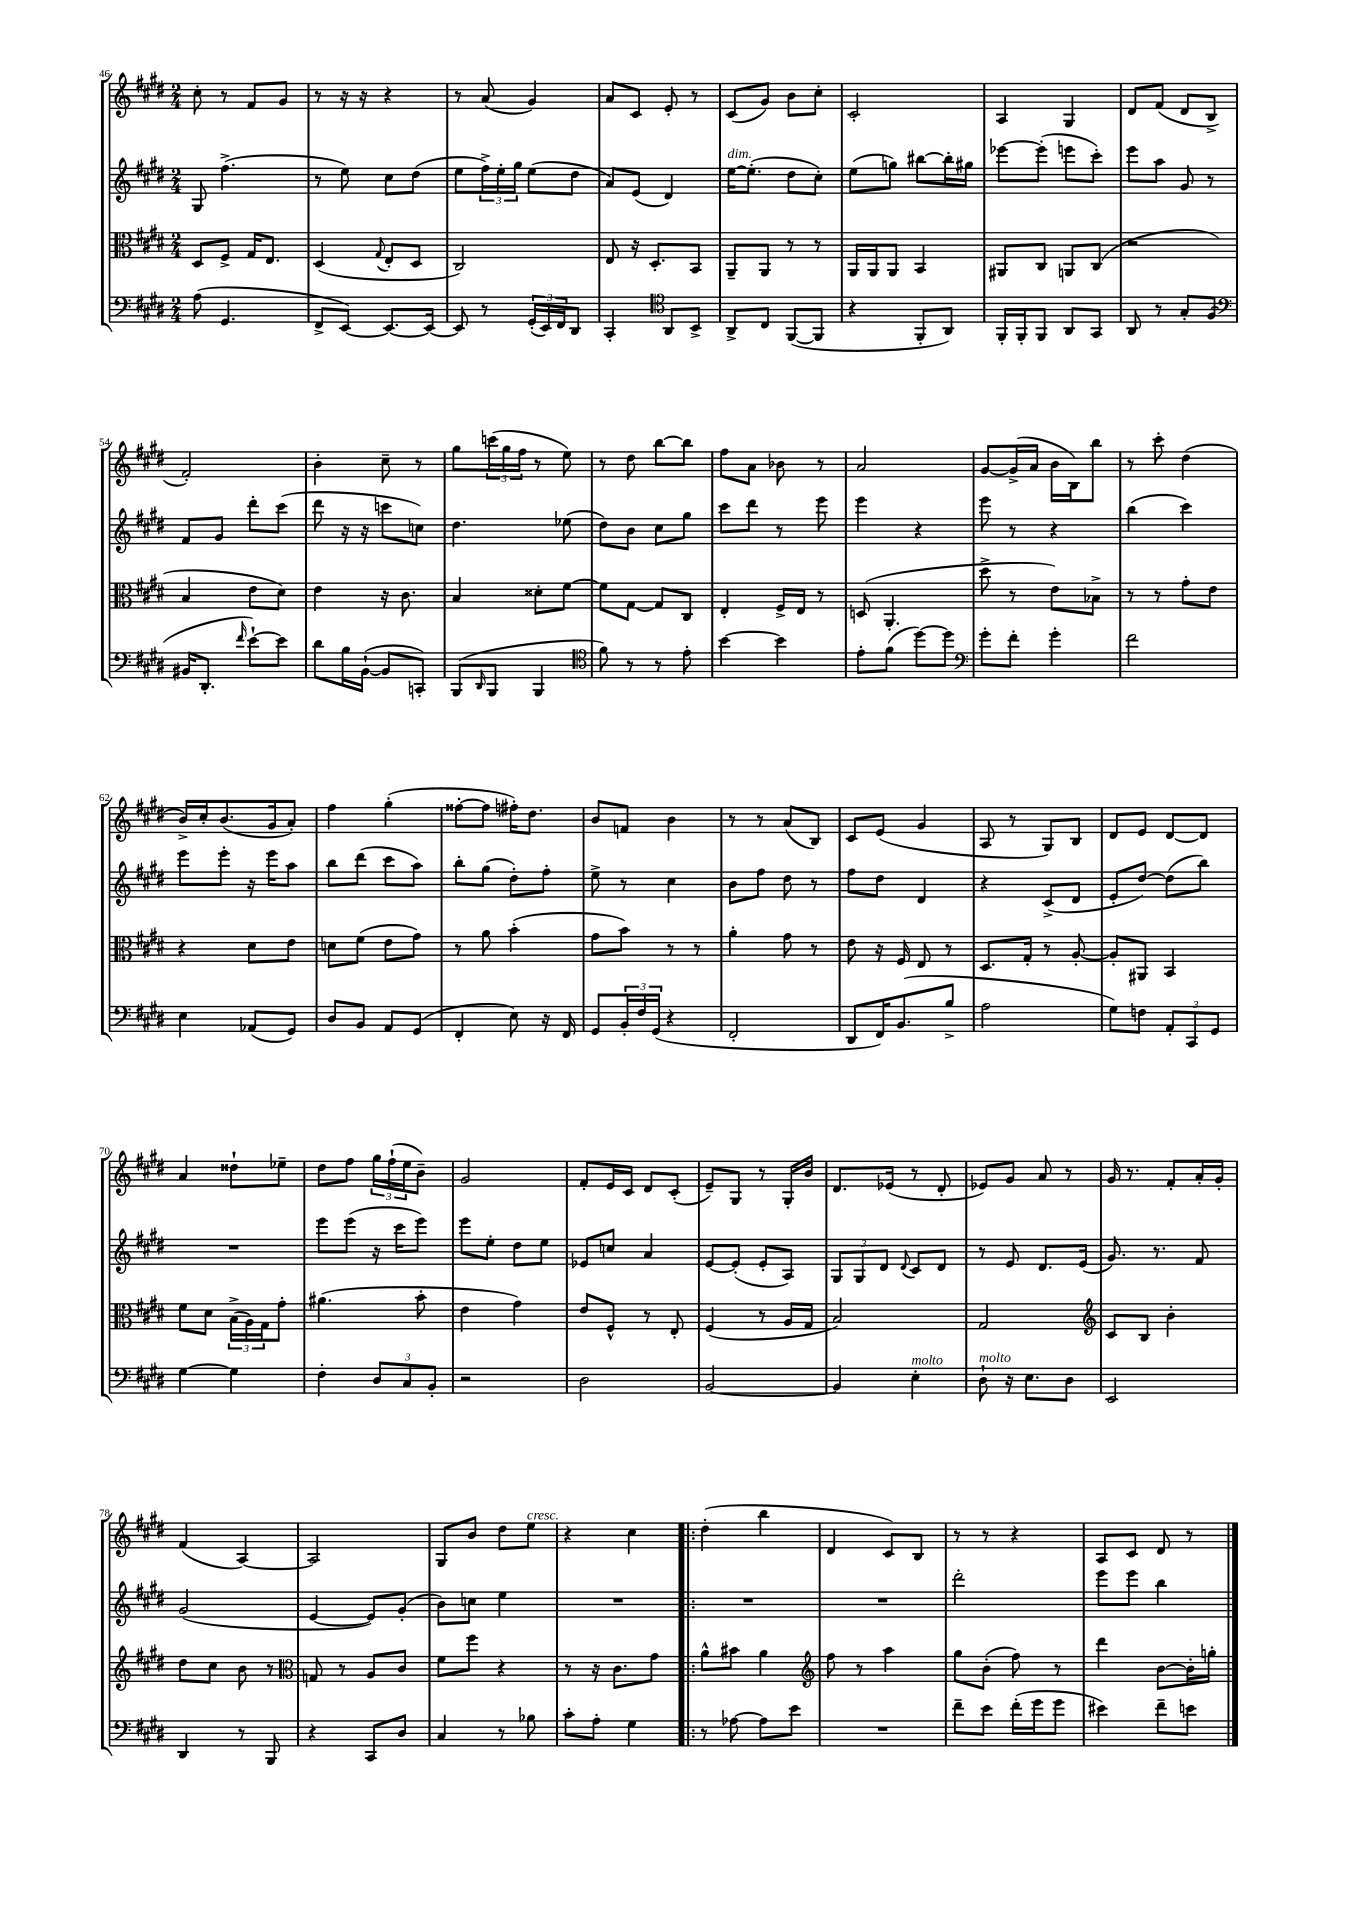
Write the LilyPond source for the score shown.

<<
\new StaffGroup <<
\new Staff = "s0" {
    \clef treble \key e \major \numericTimeSignature \time 2/4
    cis''8-. r8 fis'8 gis'8 |
    r8 r16 r16 r4 |
    r8 a'8( gis'4) |
    a'8 cis'8 e'8-. r8 |
    cis'8( gis'8) b'8 cis''8-. |
    cis'2-. |
    a4 gis4 |
    dis'8 fis'8( dis'8 b8-> |
    fis'2-.) |
    b'4-. cis''8-- r8 |
    gis''8 \tuplet 3/2 { c'''16( gis''16 fis''16 } r8 e''8) |
    r8 dis''8 b''8~ b''8 |
    fis''8 a'8 bes'8 r8 |
    a'2 |
    gis'8~ gis'16->( a'16 b'16 b16) b''8 |
    r8 cis'''8-. dis''4( |
    b'16->) cis''16-. b'8.( gis'16 a'8-.) |
    fis''4 gis''4-.( |
    fisis''8~-. fisis''8 fis''16-.) dis''8. |
    b'8 f'8 b'4 |
    r8 r8 a'8( b8) |
    cis'8 e'8( gis'4 |
    a8 r8 gis8) b8 |
    dis'8 e'8 dis'8~ dis'8 |
    a'4 disis''8-! ees''8-- |
    dis''8 fis''8 \tuplet 3/2 { gis''16 fis''16-!( e''16 } b'8--) |
    gis'2 |
    fis'8-. e'16 cis'16 dis'8 cis'8-.( |
    e'8--) gis8 r8 gis16-. b'16 |
    dis'8. ees'16( r8 dis'8-. |
    ees'8) gis'8 a'8 r8 |
    gis'16 r8. fis'8-. a'16-. gis'16-. |
    fis'4( a4~) |
    a2 |
    gis8 b'8 dis''8 e''8^\markup { \italic "cresc." } |
    r4 cis''4 |
    \bar ".|:" dis''4-.( b''4 |
    dis'4 cis'8) b8 |
    r8 r8 r4 |
    a8 cis'8 dis'8 r8 \bar "|." |
}
\new Staff = "s1" {
    \clef treble \key e \major \numericTimeSignature \time 2/4
    gis8 fis''4.->( |
    r8 e''8) cis''8 dis''8( |
    e''8 \tuplet 3/2 { fis''16->) e''16-. gis''16 } e''8( dis''8 |
    a'8) e'8( dis'4) |
    e''16~^\markup { \italic "dim." } e''8.-.( dis''8 cis''8-.) |
    e''8( g''8) bis''8~ bis''16-. gis''16 |
    ees'''8~ ees'''8-.( e'''8 cis'''8-.) |
    e'''8 a''8 gis'8 r8 |
    fis'8 gis'8 dis'''8-. cis'''8( |
    dis'''8 r16 r16 c'''8 c''8) |
    dis''4. ees''8( |
    dis''8) b'8 cis''8 gis''8 |
    cis'''8 dis'''8 r8 e'''8 |
    e'''4 r4 |
    e'''8 r8 r4 |
    b''4( cis'''4) |
    e'''8 e'''8-. r16 e'''16 a''8 |
    b''8 dis'''8( cis'''8 a''8) |
    b''8-. gis''8( dis''8-.) fis''8-. |
    e''8-> r8 cis''4 |
    b'8 fis''8 dis''8 r8 |
    fis''8 dis''8 dis'4 |
    r4 cis'8->( dis'8 |
    e'8-. dis''8~) dis''8( b''8) |
    R2 |
    e'''8 e'''8( r16 cis'''16 e'''8) |
    e'''8 e''8-. dis''8 e''8 |
    ees'8 c''8 a'4 |
    e'8~ e'8-.( e'8-. a8) |
    \tuplet 3/2 { gis8 gis8 dis'8 } \appoggiatura { dis'8 } cis'8 dis'8 |
    r8 e'8 dis'8. e'16( |
    gis'8.) r8. fis'8 |
    gis'2( |
    e'4~ e'8) gis'8-.( |
    b'8) c''8 e''4 |
    R2 |
    \bar ".|:" R2 |
    R2 |
    dis'''2-. |
    e'''8 e'''8 b''4 \bar "|." |
}
\new Staff = "s2" {
    \clef alto \key e \major \numericTimeSignature \time 2/4
    dis8 fis8-> gis16 e8. |
    dis4( \appoggiatura { gis8 } e8-. dis8 |
    cis2) |
    e8 r16 dis8.-. b,8 |
    a,8-- a,8 r8 r8 |
    a,16 a,16 a,8 b,4 |
    ais,8 cis8 a,8 cis8( |
    r2 |
    b4 e'8 dis'8) |
    e'4 r16 cis'8. |
    b4 disis'8-. fis'8~ |
    fis'8 gis8~ gis8 cis8 |
    e4-. fis16-> e16 r8 |
    d8( a,4.-. |
    dis''8-> r8 e'8) bes8-> |
    r8 r8 gis'8-. e'8 |
    r4 dis'8 e'8 |
    d'8 fis'8( e'8 gis'8) |
    r8 a'8 b'4-.( |
    gis'8 b'8) r8 r8 |
    a'4-. gis'8 r8 |
    e'8 r16 fis16 e8 r8 |
    dis8. gis16-. r8 a8~-. |
    a8-. ais,8 b,4 |
    fis'8 dis'8 \tuplet 3/2 { b16->( a16) gis16 } gis'8-. |
    ais'4.( b'8-. |
    e'4 gis'4) |
    e'8 fis8-^ r8 e8-. |
    fis4( r8 a16 gis16 |
    b2) |
    gis2 |
    \clef treble cis'8 b8 b'4-. |
    dis''8 cis''8 b'8 r8 |
    \clef alto g8 r8 a8 cis'8 |
    fis'8 fis''8 r4 |
    r8 r16 cis'8. gis'8 |
    \bar ".|:" a'8-^ bis'8 a'4 |
    \clef treble fis''8 r8 a''4 |
    gis''8 b'8-.( fis''8) r8 |
    dis'''4 b'8~ b'16-. g''16-. \bar "|." |
}
\new Staff = "s3" {
    \clef bass \key e \major \numericTimeSignature \time 2/4
    a8( gis,4. |
    fis,8-> e,8~) e,8.~ e,16~ |
    e,8 r8 \tuplet 3/2 { gis,16-.( e,16) fis,16 } dis,8 |
    cis,4-. \clef tenor a,8 b,8-> |
    a,8-> cis8 fis,8~( fis,8 |
    r4 fis,8-. a,8) |
    fis,16-. fis,16-. fis,8 a,8 gis,8 |
    a,8 r8 gis8-. fis8( |
    \clef bass bis,16 dis,8.-. \grace { fis'16 } e'8~-!) e'8 |
    dis'8 b16 b,16~-!( b,8 c,8-.) |
    b,,8( \grace { dis,16 } b,,8 b,,4 |
    \clef tenor fis'8) r8 r8 e'8-. |
    b'4~ b'4 |
    e'8-. fis'8( dis''8~) dis''8 |
    \clef bass gis'8-. fis'8-. gis'4-. |
    fis'2 |
    e4 aes,8( gis,8) |
    dis8 b,8 a,8 gis,8( |
    fis,4-. e8) r16 fis,16 |
    gis,8 \tuplet 3/2 { b,16-. fis16 gis,16( } r4 |
    fis,2-. |
    dis,8 fis,16) b,8.( b8-> |
    a2 |
    gis8) f8 \tuplet 3/2 { a,8-. cis,8 gis,8 } |
    gis4~ gis4 |
    fis4-. \tuplet 3/2 { dis8 cis8 b,8-. } |
    r2 |
    dis2 |
    b,2~ |
    b,4 e4-.^\markup { \italic "molto" } |
    dis8-!^\markup { \italic "molto" } r16 e8. dis8 |
    e,2 |
    dis,4 r8 b,,8 |
    r4 cis,8 dis8 |
    cis4 r8 bes8 |
    cis'8-. a8-. gis4 |
    \bar ".|:" r8 aes8~ aes8 e'8 |
    R2 |
    fis'8-- e'8 fis'16-.( gis'16 gis'8 |
    eis'4) fis'8-- e'8 \bar "|." |
}
>>
>>
\layout { \context { \Score currentBarNumber = #46 } }
